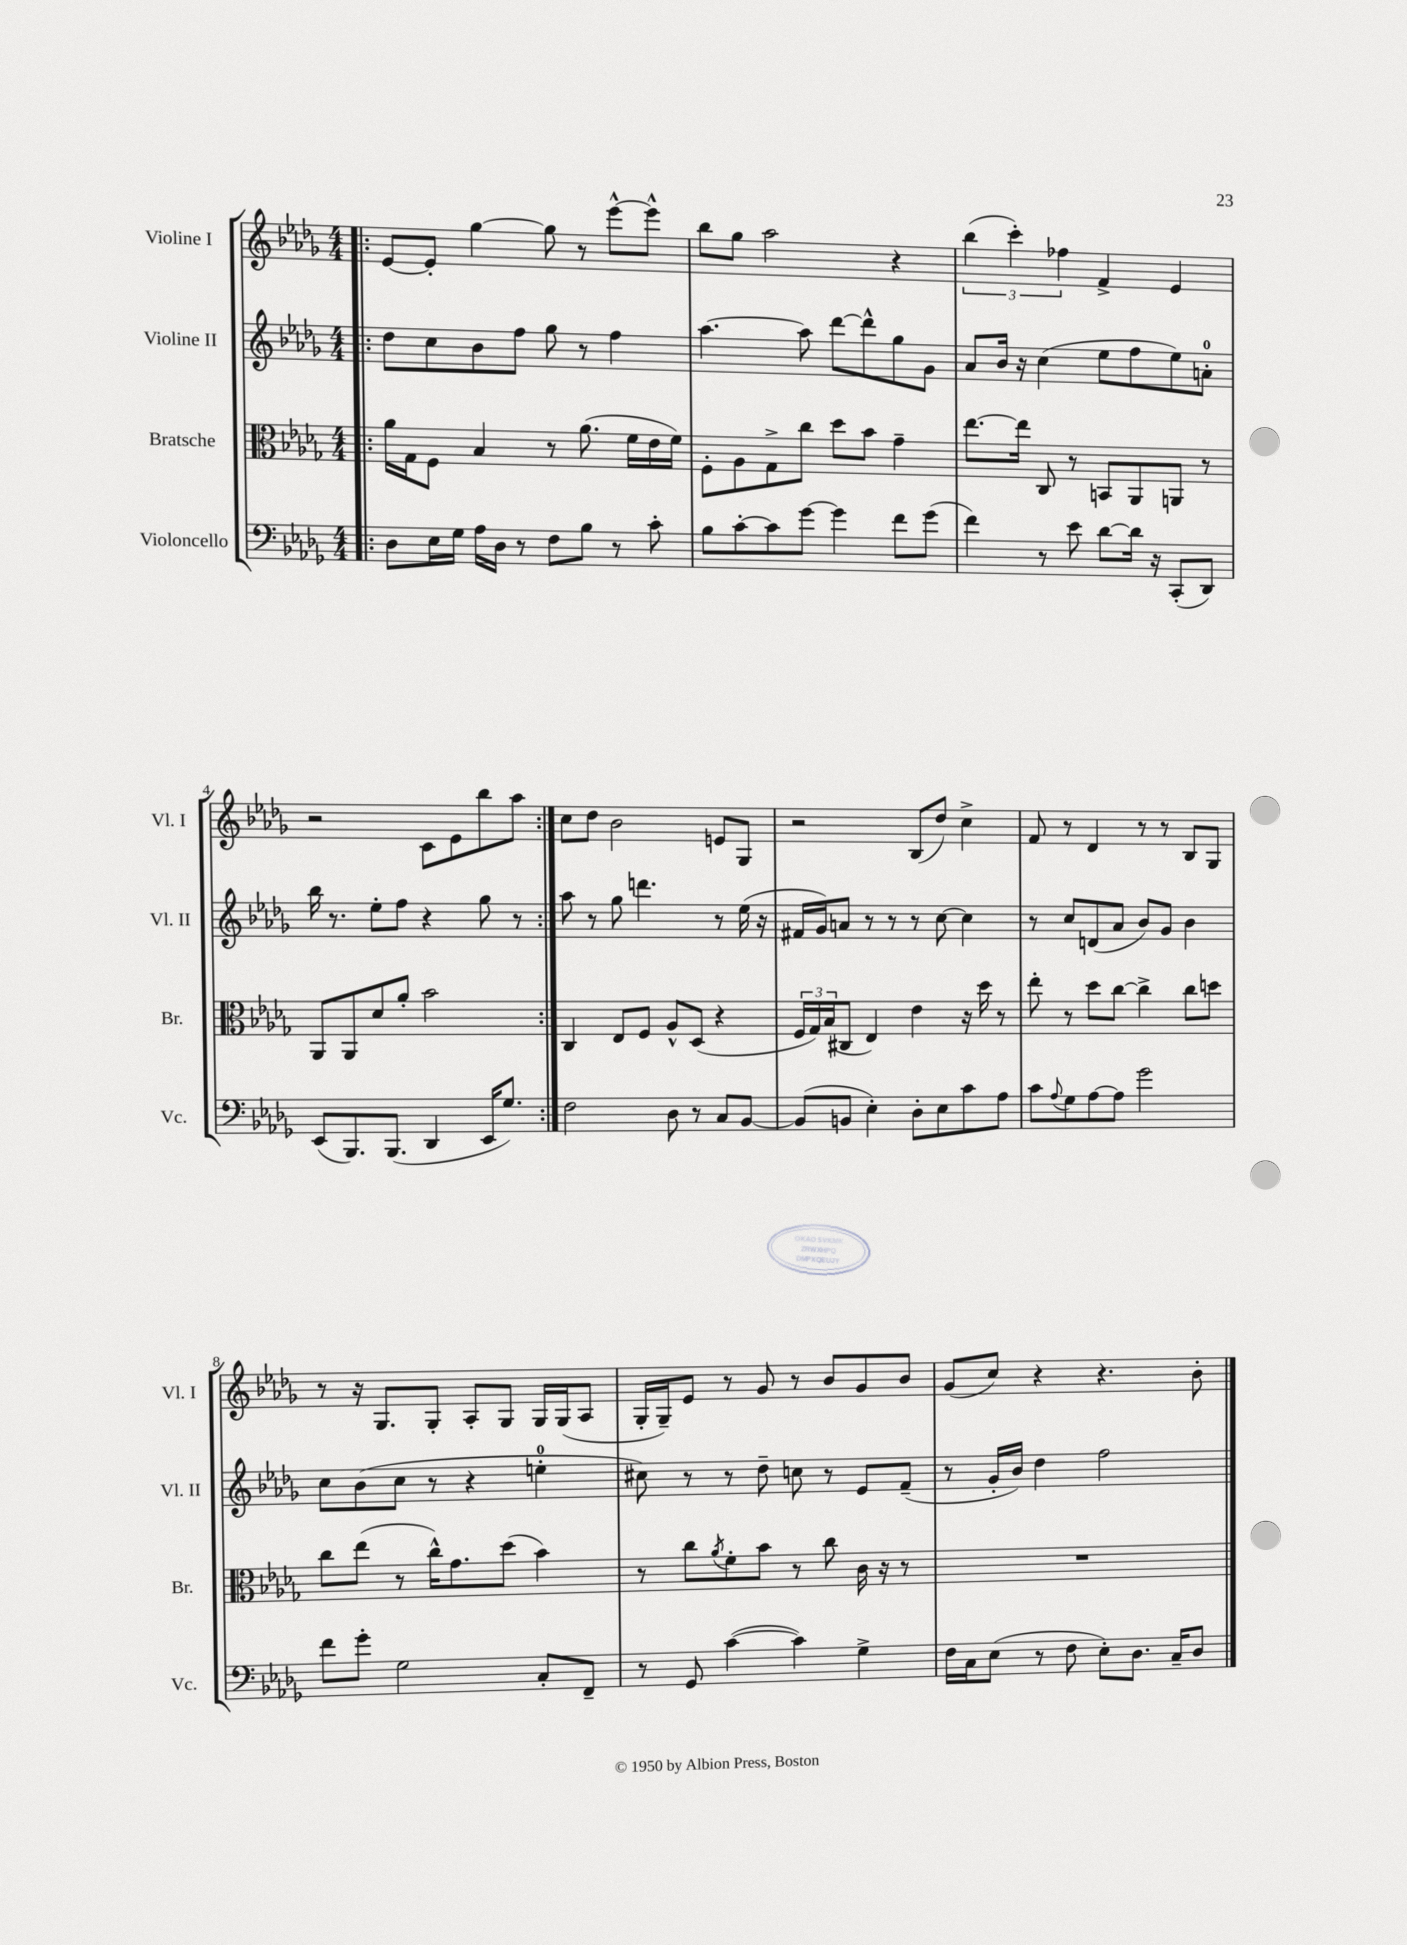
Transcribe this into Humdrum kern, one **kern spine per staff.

**kern	**kern	**kern	**kern
*part4	*part3	*part2	*part1
*staff4	*staff3	*staff2	*staff1
*I"Violoncello	*I"Bratsche	*I"Violine II	*I"Violine I
*I'Vc.	*I'Br.	*I'Vl. II	*I'Vl. I
*clefF4	*clefC3	*clefG2	*clefG2
*k[b-e-a-d-g-]	*k[b-e-a-d-g-]	*k[b-e-a-d-g-]	*k[b-e-a-d-g-]
*M4/4	*M4/4	*M4/4	*M4/4
=1!|:	=1!|:	=1!|:	=1!|:
8D-\L	16a-\LL	8dd-\L	[8e-/L
.	16G-\J	.	.
16E-\L	8F\J	8cc\	8e-'/J]
16G-\JJ	.	.	.
16A-\LL	4B-/	8b-\	[4gg-\
16D-\JJ	.	.	.
8r	.	8ff\J	.
8F\L	8r	8gg-\	8gg-\]
8B-\J	(8.a-\	8r	8r
8r	.	4ff\	[8eee-^^\L
.	16f\LL	.	.
8c'\	16e-\	.	8eee-^^\J]
.	16f\JJ)	.	.
=2	=2	=2	=2
8B-\L	8F'\L	[4.aa-\	8bb-\L
[8c'\	8A-\	.	8gg-\J
8c\]	8G-^\	.	2aa-\
[8g-\J	8cc\J	8aa-\]	.
4g-\]	8dd-\L	[8ddd-\L	.
.	8b-\J	8ddd-^^\]	.
8f\L	4g-~\	8gg-\	4r
(8g-\J	.	8g-\J	.
=3	=3	=3	=3
4f\)	[8.ee-\L	8a-/L	(6bb-\
.	.	16b-/Jk	.
.	.	.	6ccc'\)
.	16ee-\Jk]	16r	.
8r	8C/	(4cc\	.
.	.	.	6ff-X\
8e-\	8r	.	.
[8d-\L	8BBn/L	8ee-\L	4f^/
16d-\Jk]	8AA-/	8ff\	.
16r	.	.	.
(8CC'/L	8AAn/J	8ee-\)	4e-/
8DD-/J)	8r	8an'\J	.
!!LO:LB:g=z
=4	=4	=4	=4
(8EE-/L	8AA-/L	16bb-\	2r
.	.	8.r	.
8.BBB-/)	8AA-/	.	.
.	8d-/	8ee-'\L	.
(8.BBB-/J	.	.	.
.	8a-'/J	8ff\J	.
4DD-/	2b-\	4r	8c\L
.	.	.	8e-\
16EE-/KL	.	8gg-\	8bb-\
8.G-/J)	.	.	.
.	.	8r	8aa-\J
=5:|!	=5:|!	=5:|!	=5:|!
2F\	4C/	8aa-\	8cc\L
.	.	8r	8dd-\J
.	8E-/L	8gg-\	2b-\
.	8F/J	4.dddn\	.
8D-\	8A-^^/L	.	.
8r	(8D-/J	.	.
8C/L	4r	8r	8en/L
[8BB-/J	.	(16ee-\	8G-/J
.	.	16r	.
=6	=6	=6	=6
(8BB-/L]	24F/LL	16f#X/LL	2r
.	24G-/)	.	.
.	.	16g-/J)	.
.	(24B-/J	.	.
8BBn/J	8C#X/J	8an/J	.
4E-'\)	4E-/)	8r	.
.	.	8r	.
8D-'\L	4e-\	8r	(8B-/L
8E-\	.	[8cc\	8dd-/J)
8c\	16r	4cc\]	4cc^\
.	16dd-\	.	.
8A-\J	8r	.	.
=7	=7	=7	=7
8c\L	8ee-'\	8r	8f/
8qqA-/	.	.	.
8G-\	8r	8cc/L	8r
[8A-\	8dd-\L	(8dn/	4d-/
8A-\J]	[8cc\J	8a-/J	.
2g-\	4cc^\]	8b-/L)	8r
.	.	8g-/J	8r
.	8cc\L	4b-\	8B-/L
.	8ddn\J	.	8G-/J
!!LO:LB:g=z
=8	=8	=8	=8
8f\L	8cc\L	8cc\L	8r
8g-'\J	(8ee-\J	(8b-\	16r
.	.	.	8.G-/L
2G-\	8r	8cc\J	.
.	16cc^^\KL)	8r	8G-'/J
.	8.g-\	.	.
.	.	4r	8A-'/L
.	(8dd-\J	.	8G-/J
8C'/L	4b-\)	4een'\	16G-/LL
.	.	.	(16G-/J
8FF~/J	.	.	8A-/J
=9	=9	=9	=9
8r	8r	8cc#X\)	16G-'/LL
.	.	.	16G-~/J)
8GG-/	8cc\L	8r	8e-/J
.	8qa-/	.	.
([4c\	8f'\	8r	8r
.	8b-\J	8dd-~\	8g-/
4c\])	8r	8ccn\	8r
.	8cc\	8r	8b-/L
4G-^\	16c\	8e-/L	8g-/
.	16r	.	.
.	8r	(8f~/J	8b-/J
=10	=10	=10	=10
16F\LL	1r	8r	(8g-/L
16C\J	.	.	.
(8E-\J	.	16g-'/LL	8cc/J)
.	.	16b-/JJ)	.
8r	.	4dd-\	4r
8F\	.	.	.
8E-'\L)	.	2ff\	4.r
8.D-\J	.	.	.
16C~/KL	.	.	.
8D-/J	.	.	8b-'\
==	==	==	==
*-	*-	*-	*-
